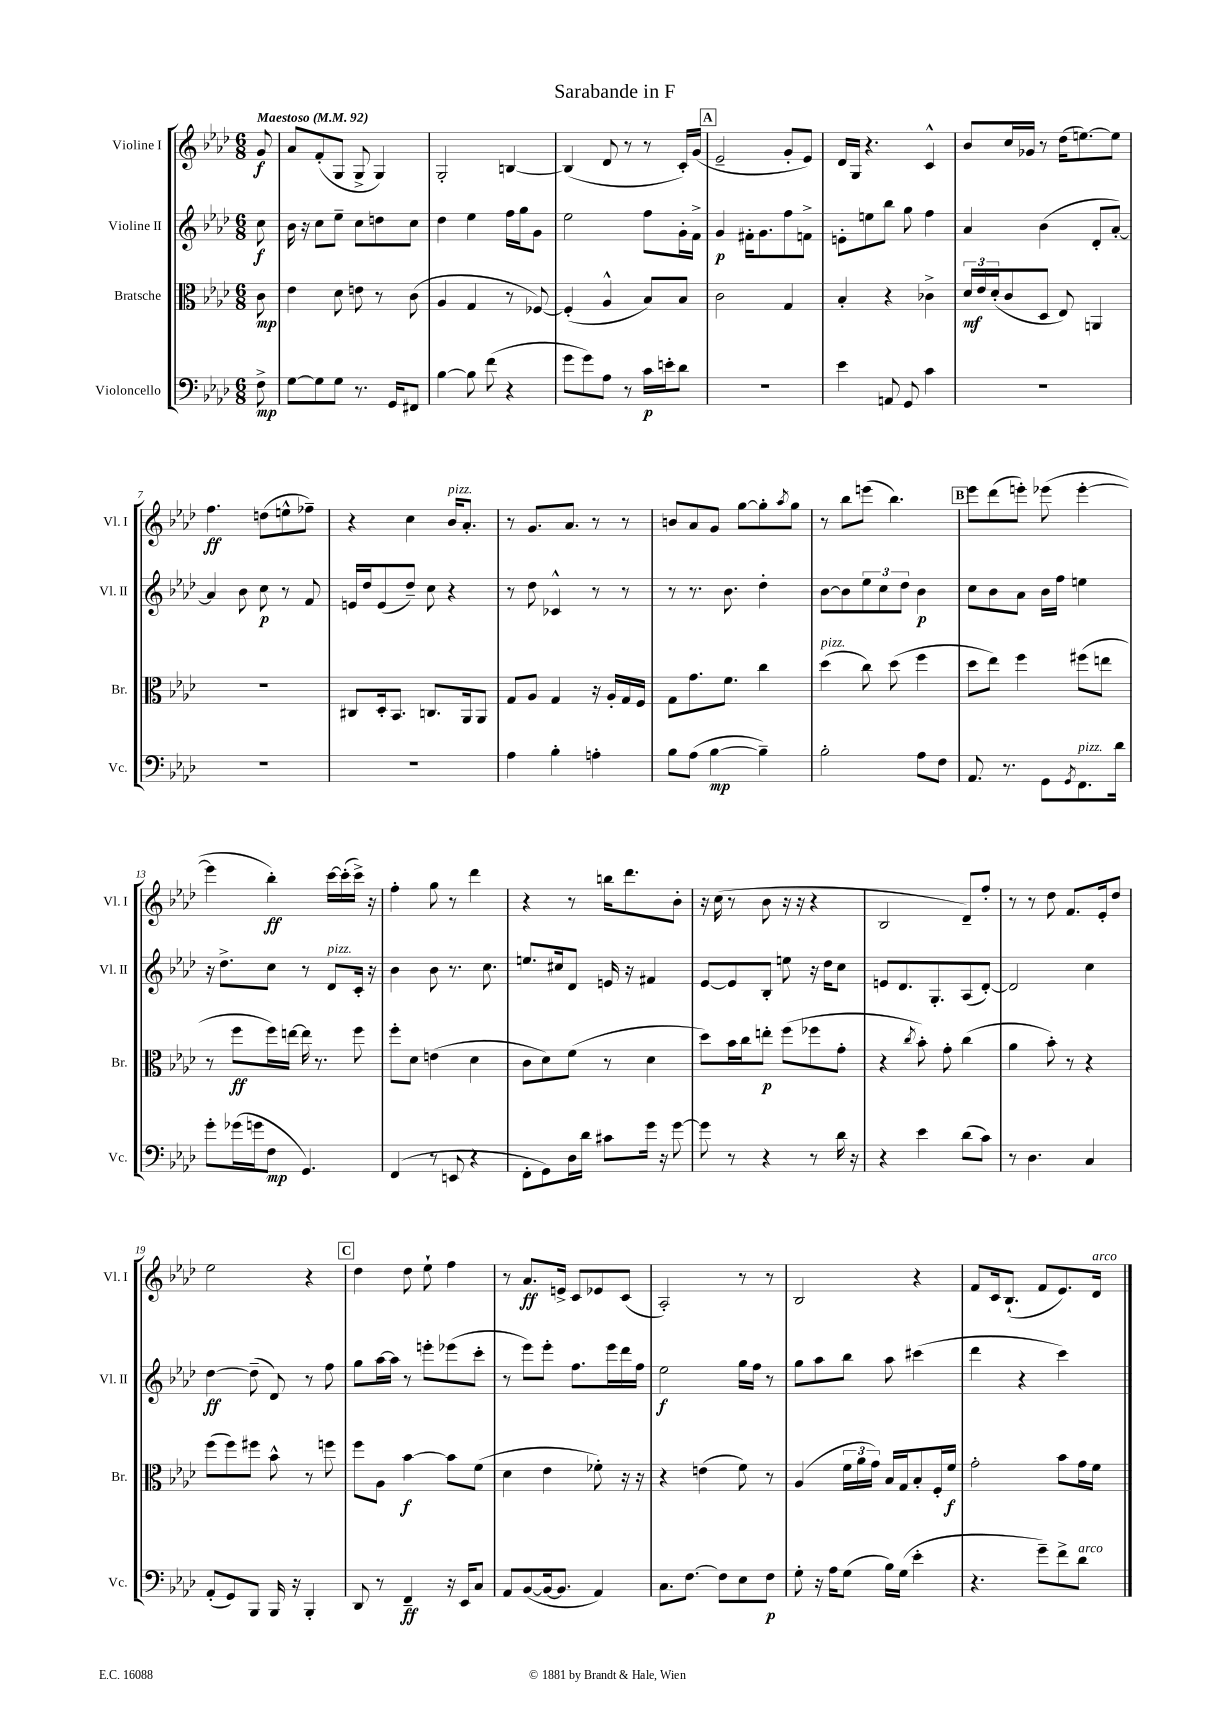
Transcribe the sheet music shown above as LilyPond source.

\header { title = "Sarabande in F" }
<<
\new StaffGroup <<
\new Staff = "s0" \with { instrumentName = "Violine I" shortInstrumentName = "Vl. I" } {
    \clef treble \key aes \major \numericTimeSignature \time 6/8 \partial 8 \tempo "Maestoso" 4 = 92
    g'8\f |
    aes'8 f'8-.( g8 g8-> g4) |
    g2-. b4~ |
    b4( des'8 r8 r8 c'16-.) g'16( |
    \mark \markup { \box "A" } ees'2-- g'8-. ees'8) |
    des'16 g16 r4. c'4-^ |
    bes'8 c''16 ges'16 r8 des''16( e''8.~) e''8 |
    f''4.\ff d''8( e''8-^ fes''8--) |
    r4 c''4 bes'16^\markup { \italic "pizz." } aes'8.-. |
    r8 g'8. aes'8. r8 r8 |
    b'8 aes'8 g'8 g''8~ g''8-. \acciaccatura { aes''8 } g''8 |
    r8 bes''8 e'''8( bes''4.) |
    \mark \markup { \box "B" } ees'''8 des'''8( e'''8-.) ees'''8( ees'''4~-. |
    ees'''4 bes''4-.\ff) c'''16~ c'''16-.( c'''16->) r16 |
    f''4-. g''8 r8 des'''4 |
    r4 r8 b''16 des'''8. bes'8-. |
    r16 c''16( r8 bes'8 r16 r16 r4 |
    bes2 des'8--) f''8-. |
    r8 r8 des''8 f'8. ees'16-. des''8 |
    ees''2 r4 |
    \mark \markup { \box "C" } des''4 des''8 ees''8-! f''4 |
    r8 aes'8.\ff e'16-> c'8 ees'8 c'8( |
    aes2-.) r8 r8 |
    bes2 r4 |
    f'8 c'16 bes8.-!( f'8 ees'8.) des'16^\markup { \italic "arco" } \bar "|." |
}
\new Staff = "s1" \with { instrumentName = "Violine II" shortInstrumentName = "Vl. II" } {
    \clef treble \key aes \major \numericTimeSignature \time 6/8 \partial 8
    c''8\f |
    bes'16 r16 c''8 ees''8-- c''8 d''8 c''8 |
    des''4 ees''4 f''16 g''16 g'8 |
    ees''2 f''8 g'16-. f'16-> |
    \mark \markup { \box "A" } g'4\p fis'16-. g'8. f''8 f'8-> |
    e'8-. e''8 bes''8 g''8 f''4 |
    aes'4 bes'4( des'8-. aes'8~-.) |
    aes'4 bes'8 c''8\p r8 f'8 |
    e'16 des''16 e'8( des''8--) c''8 r4 |
    r8 des''8 ces'4-^ r8 r8 |
    r8 r8. bes'8. des''4-. |
    bes'8~ bes'8 \tuplet 3/2 { ees''8 c''8 des''8 } bes'4\p |
    \mark \markup { \box "B" } c''8 bes'8 aes'8 bes'16 f''16 e''4 |
    r16 des''8.-> c''8 r8 des'8^\markup { \italic "pizz." } c'16-. r16 |
    bes'4 bes'8 r8. c''8. |
    e''8. cis''16 des'8 e'16 r16 fis'4 |
    ees'8~ ees'8 bes8-. e''8 r16 des''16 c''8 |
    e'8 des'8. g8.-. aes8( des'8~-.) |
    des'2 c''4 |
    des''4~\ff des''8--( des'8) r8 f''8 |
    \mark \markup { \box "C" } g''8 aes''16~ aes''16 r8 e'''8-. ees'''8( c'''8-. |
    r8 ees'''8) ees'''8-. f''8. ees'''16 des'''16 f''16 |
    ees''2\f g''16 f''16 r8 |
    g''8 aes''8 bes''8 aes''8 cis'''4( |
    des'''4 r4 c'''4) \bar "|." |
}
\new Staff = "s2" \with { instrumentName = "Bratsche" shortInstrumentName = "Br." } {
    \clef alto \key aes \major \numericTimeSignature \time 6/8 \partial 8
    c'8\mp |
    ees'4 des'8 e'8 r8 c'8( |
    aes4 g4 r8 fes8~) |
    fes4-.( aes4-^ bes8) bes8 |
    \mark \markup { \box "A" } c'2 g4 |
    bes4-. r4 ces'4-> |
    \tuplet 3/2 { des'16\mf ees'16 des'16-.( } c'8 des8 ees8) a,4 |
    R2. |
    cis8 des16-. bes,8. c8. aes,16 aes,8 |
    g8 aes8 g4 r16 aes16-. g16 f16 |
    g8 g'8. f'8. c''4 |
    des''4^\markup { \italic "pizz." }( c''8) des''8( f''4 |
    \mark \markup { \box "B" } des''8 ees''8) f''4 fis''8( e''8 |
    r8 f''8\ff f''16) e''16~ e''16 r8. f''8 |
    f''8-. des'8 e'4( des'4 |
    c'8 des'8) f'8( r8 des'4 |
    des''8) bes'16 c''16 e''8-.\p f''8( fes''8 g'8-. |
    r4 \acciaccatura { c''8 } bes'8-.) g'8-. c''4( |
    aes'4 bes'8-.) r8 r4 |
    f''8( f''8) fis''8 bes'8-^ r8 f''8 |
    \mark \markup { \box "C" } f''8 aes8 bes'4~\f bes'8 f'8( |
    des'4 ees'4 fes'8-.) r16 r16 |
    r4 e'4( f'8) r8 |
    aes4( \tuplet 3/2 { f'16 aes'16 g'16) } bes16 g16 bes8-. f16-. f'16\f |
    g'2-. bes'8 g'16 f'16 \bar "|." |
}
\new Staff = "s3" \with { instrumentName = "Violoncello" shortInstrumentName = "Vc." } {
    \clef bass \key aes \major \numericTimeSignature \time 6/8 \partial 8
    f8->\mp |
    g8~ g8 g8 r8. g,16 fis,8 |
    bes4~ bes8 f'8( r4 |
    g'8 g'8) aes8 r8 c'16\p e'16-. des'8 |
    \mark \markup { \box "A" } R2. |
    ees'4 a,8 g,8 c'4 |
    R2. |
    R2. |
    R2. |
    aes4 bes4-. a4-. |
    bes8 aes8( bes4~\mp bes4--) |
    bes2-. aes8 f8 |
    \mark \markup { \box "B" } aes,8. r8. g,8 \acciaccatura { g,8 } f,8.^\markup { \italic "pizz." } des'16 |
    g'8-. ges'16( g'16 f8\mp g,4.) |
    f,4( r8 e,8 r4 |
    f,8-. g,8) des16 des'16 cis'8 g'16 r16 g'8~ |
    g'8 r8 r4 r8 des'16 r16 |
    r4 ees'4 des'8( c'8) |
    r8 des4. c4 |
    aes,8-.( g,8) bes,,8 bes,,16 r16 bes,,4-. |
    \mark \markup { \box "C" } des,8 r8 f,4--\ff r16 ees,16 c8 |
    aes,8 bes,8~( bes,16~ bes,8. aes,4) |
    c8. f8.~ f8 ees8 f8\p |
    g8-. r16 aes16 g8( bes16) g16( ees'4-. |
    r4. g'8--) f'8-> des'8^\markup { \italic "arco" } \bar "|." |
}
>>
>>
